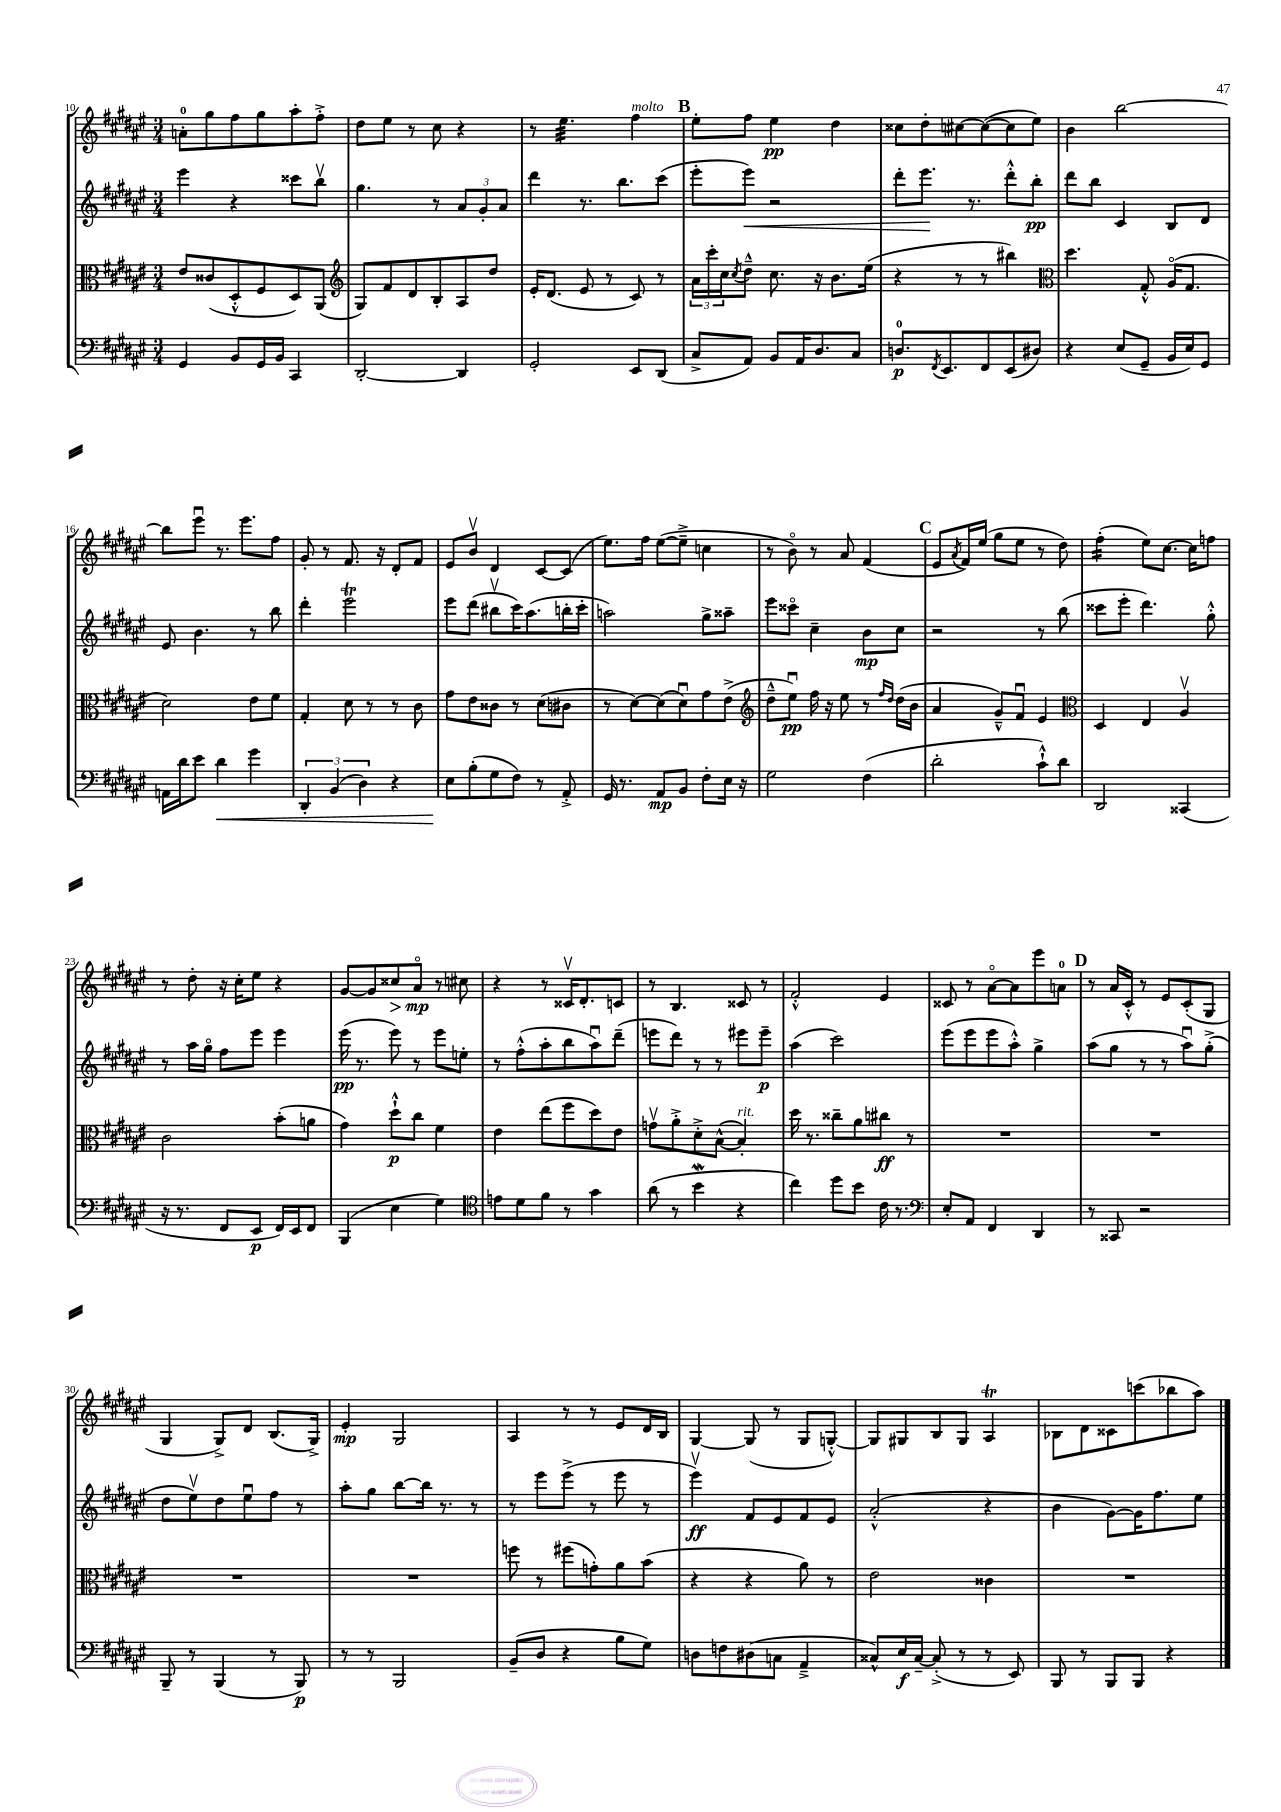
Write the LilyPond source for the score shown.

<<
\new StaffGroup <<
\new Staff = "s0" {
    \clef treble \key fis \major \numericTimeSignature \time 3/4
    a'8-0-. gis''8 fis''8 gis''8 ais''8-. fis''8-.-> |
    dis''8 eis''8 r8 cis''8 r4 |
    r8 eis''4.:32 fis''4^\markup { \italic "molto" } |
    \mark \markup { \bold "B" } eis''8-. fis''8 eis''4\pp dis''4 |
    cisis''8 dis''8-. cis''8~ cis''8~( cis''8 eis''8) |
    b'4 b''2~ |
    b''8 eis'''8\downbow r8. eis'''8. fis''8 |
    gis'8-. r8 fis'8. r16 dis'8-. fis'8 |
    eis'8 b'8\upbow dis'4 cis'8~ cis'8( |
    eis''8.) fis''16 eis''8~( eis''8---> c''4 |
    r8 b'8\flageolet) r8 ais'8 fis'4( |
    \mark \markup { \bold "C" } eis'8 \acciaccatura { ais'8 } fis'16) eis''16( gis''8 eis''8 r8 dis''8) |
    fis''4:16-.( eis''8) cis''8.~ cis''16 f''8 |
    r8 dis''8-. r16 cis''16-. eis''8 r4 |
    gis'8~ gis'8 cisis''8\> ais'8\flageolet\mp\! r8 cis''8 |
    r4 r8 cisis'16\upbow dis'8.-. c'8 |
    r8 b4. cisis'8 r8 |
    fis'2-.-^ eis'4 |
    cisis'8 r8 ais'8~\flageolet ais'8 eis'''8 a'8-0 |
    \mark \markup { \bold "D" } r8 ais'16 cis'16-.-^ r8 eis'8 cis'8-.( gis8 |
    gis4 gis8->) dis'8 b8.( gis16->) |
    eis'4-.\mp gis2 |
    ais4 r8 r8 eis'8 dis'16 b16 |
    gis4~ gis8( r8 gis8 g8~-.-^) |
    g8 gis8 b8 gis8 ais4\trill |
    bes8 dis'8 cisis'8 c'''8( bes''8 ais''8) \bar "|." |
}
\new Staff = "s1" {
    \clef treble \key fis \major \numericTimeSignature \time 3/4
    eis'''4 r4 cisis'''8 b''8\upbow |
    gis''4. r8 \tuplet 3/2 { ais'8 gis'8-. ais'8 } |
    dis'''4 r8. b''8. cis'''8( |
    \mark \markup { \bold "B" } eis'''8-. eis'''8\<) r2 |
    dis'''8-. eis'''8.\! r8. dis'''8-.-^ b''8-.\pp |
    dis'''8 b''8 cis'4 b8 dis'8 |
    eis'8 b'4. r8 b''8 |
    dis'''4-. eis'''2\trill |
    eis'''8 dis'''8( bis''8\upbow cis'''16) ais''8.( b''16-. cis'''16-. |
    a''2) gis''8-> aisis''8-- |
    eis'''8 cisis'''8\flageolet cis''4-- b'8\mp cis''8 |
    \mark \markup { \bold "C" } r2 r8 b''8( |
    cisis'''8 eis'''8-. dis'''4.) gis''8-.-^ |
    r8 ais''16 gis''16\flageolet fis''8 eis'''8 eis'''4 |
    eis'''16\pp( r8. eis'''8) r8 eis'''8 e''8-. |
    r8 fis''8-.-^( ais''8-. b''8 ais''8\downbow) dis'''8--( |
    e'''8 dis'''8) r8 r8 eis'''8 eis'''8--\p |
    ais''4( cis'''2) |
    eis'''8( eis'''8 eis'''8 ais''8-.-^) gis''4-> |
    \mark \markup { \bold "D" } ais''8( gis''8 r8 r8 ais''8\downbow) gis''8-.->( |
    dis''8 eis''8\upbow) dis''8 eis''8\downbow fis''8 r8 |
    ais''8-. gis''8 b''8~ b''16 r8. r8 |
    r8 eis'''8 eis'''8->( r8 eis'''8 r8 |
    eis'''4\upbow\ff) fis'8 eis'8 fis'8 eis'8 |
    ais'2-.-^( r4 |
    b'4 gis'8~) gis'16 fis''8. eis''8 \bar "|." |
}
\new Staff = "s2" {
    \clef alto \key fis \major \numericTimeSignature \time 3/4
    eis'8 cisis'8( dis8-.-^ fis8 dis8) ais,8( |
    \clef treble gis8) fis'8 dis'8 b8-. ais8 dis''8 |
    eis'16-. dis'8.( eis'8 r8 cis'8) r8 |
    \mark \markup { \bold "B" } \tuplet 3/2 { ais'16 cis'''16-. cis''16 } \acciaccatura { cis''8 } dis''8---^ cis''8. r16 b'8. eis''16( |
    r4 r8 r8 bis''4) |
    \clef alto dis''4. gis8-.-^ ais16\flageolet( gis8. |
    dis'2) eis'8 fis'8 |
    gis4-. dis'8 r8 r8 cis'8 |
    gis'8 eis'8 cisis'8 r8 dis'8( cis'8 |
    r8 dis'8~) dis'8( dis'8\downbow) gis'8 eis'8->( |
    \clef treble dis''8---^ eis''8\downbow\pp) fis''16 r16 eis''8 r8 \grace { fis''16 dis''16 } dis''16( b'16 |
    \mark \markup { \bold "C" } ais'4 gis'8---^) fis'8\downbow eis'4 |
    \clef alto dis4 eis4 ais4\upbow |
    cis'2 b'8-.( a'8 |
    gis'4) dis''8-!-^\p cis''8 fis'4 |
    eis'4 eis''8( fis''8 dis''8) eis'8 |
    g'8\upbow ais'8-.-> dis'8-.-> b8~-^( b4-.^\markup { \italic "rit." }) |
    dis''16 r8. cisis''8-- ais'8 cis''8\ff r8 |
    R2. |
    \mark \markup { \bold "D" } R2. |
    R2. |
    R2. |
    f''8 r8 fis''8( g'8-.) ais'8 b'8( |
    r4 r4 ais'8) r8 |
    eis'2 cisis'4 |
    R2. \bar "|." |
}
\new Staff = "s3" {
    \clef bass \key fis \major \numericTimeSignature \time 3/4
    gis,4 b,8 gis,16 b,16 cis,4 |
    dis,2~-. dis,4 |
    gis,2-. eis,8 dis,8( |
    \mark \markup { \bold "B" } cis8-> ais,8) b,8 ais,16 dis8. cis8 |
    d8.-0\p \acciaccatura { fis,8 } eis,8. fis,8 eis,8( dis8) |
    r4 eis8( gis,8-- b,16 eis16) gis,8 |
    a,16 dis'16 eis'8 dis'4\< gis'4 |
    \tuplet 3/2 { dis,4-. b,4( dis4) } r4 |
    eis8\! b8-.( gis8 fis8) r8 ais,8-.-> |
    gis,16 r8. ais,8\mp b,8 fis8-. eis16 r16 |
    gis2 fis4( |
    \mark \markup { \bold "C" } dis'2-. cis'8-!-^) dis'8 |
    dis,2 cisis,4( |
    r16 r8. fis,8 eis,8\p fis,16) eis,16 fis,8 |
    b,,4( eis4 gis4) |
    \clef tenor e'8 dis'8 fis'8 r8 gis'4 |
    ais'8( r8 b'4\mordent r4 |
    cis''4) dis''8 b'8 cis'16 r8. |
    \clef bass eis8-. ais,8 fis,4 dis,4 |
    \mark \markup { \bold "D" } r8 cisis,8 r2 |
    b,,8-- r8 b,,4( r8 b,,8\p) |
    r8 r8 b,,2 |
    b,8--( dis8 r4 b8 gis8) |
    d8 f8 dis8( c8 ais,4---> |
    cisis8-^) eis16\f cisis16~-- cisis8-.->( r8 r8 eis,8) |
    b,,8 r8 b,,8 b,,8 r4 \bar "|." |
}
>>
>>
\layout { \context { \Score currentBarNumber = #10 } }
